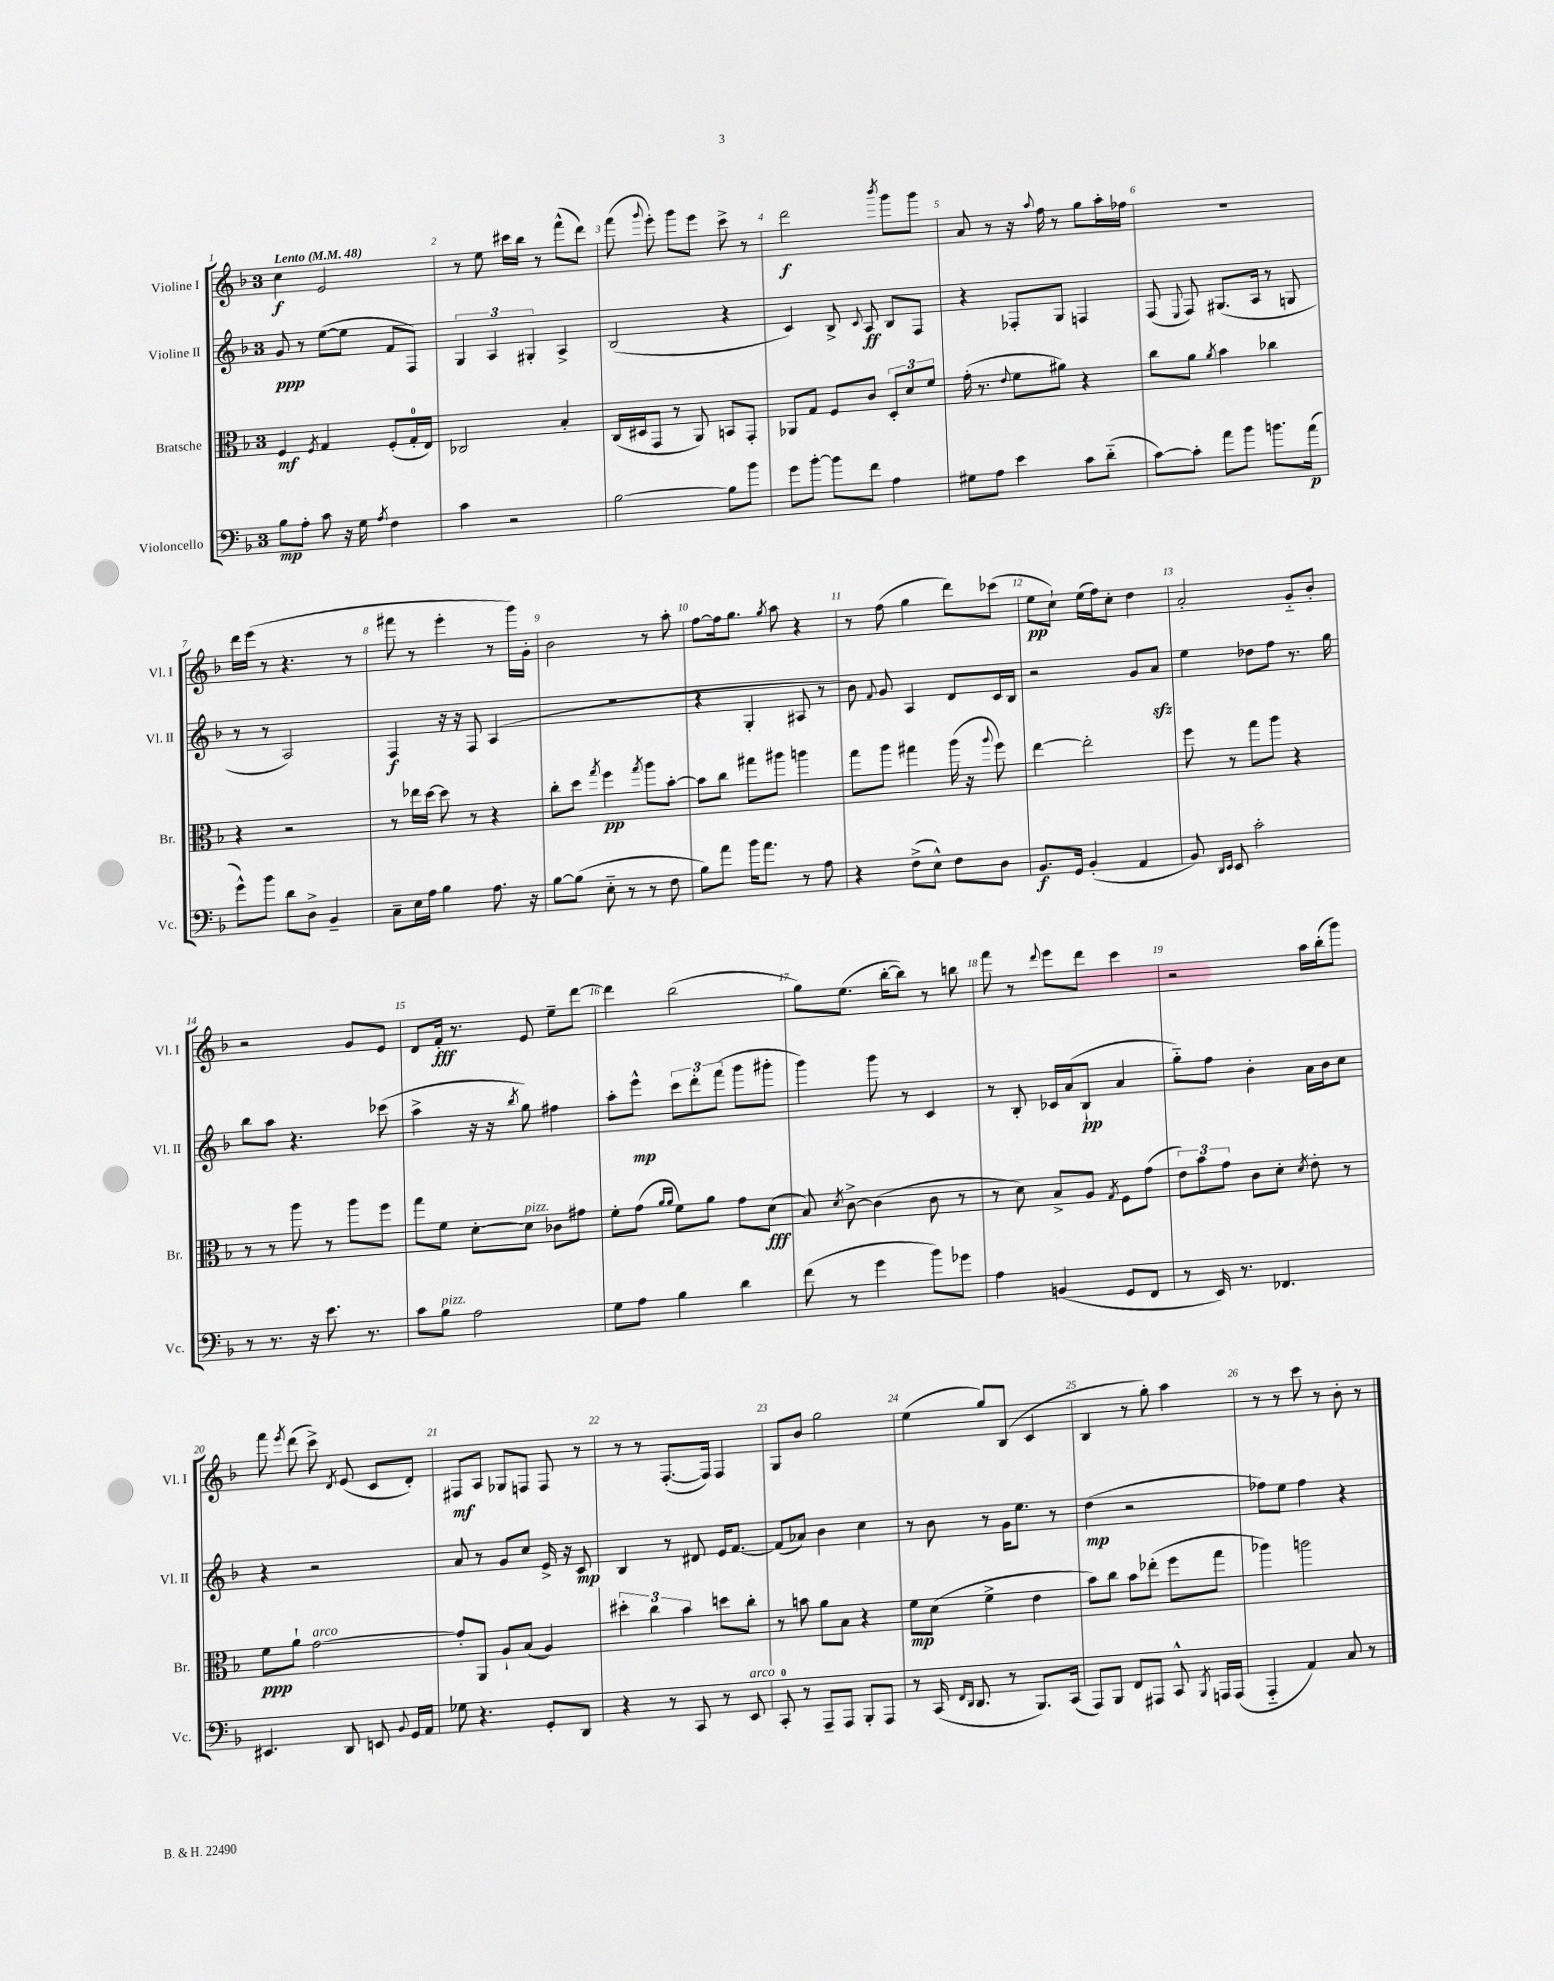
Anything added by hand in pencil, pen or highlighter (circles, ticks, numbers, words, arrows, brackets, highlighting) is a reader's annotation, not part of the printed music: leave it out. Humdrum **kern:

**kern	**dynam	**kern	**dynam	**kern	**dynam	**kern	**dynam
*part4	*part4	*part3	*part3	*part2	*part2	*part1	*part1
*staff4	*staff4	*staff3	*staff3	*staff2	*staff2	*staff1	*staff1
*I"Violoncello	*	*I"Bratsche	*	*I"Violine II	*	*I"Violine I	*
*I'Vc.	*	*I'Br.	*	*I'Vl. II	*	*I'Vl. I	*
*clefF4	*	*clefC3	*	*clefG2	*	*clefG2	*
*k[b-]	*	*k[b-]	*	*k[b-]	*	*k[b-]	*
*M3/4	*	*M3/4	*	*M3/4	*	*M3/4	*
*MM48	*	*MM48	*	*MM48	*	*MM48	*
=1	=1	=1	=1	=1	=1	=1	=1
!	!	!	!	!	!	!LO:TX:a:B:t=Lento	!
8B-\L	mp	4F/	mf	8g/	ppp	4cc\	f
8A'\J	.	.	.	8r	.	.	.
.	.	8qF/	.	.	.	.	.
8c\	.	4G/	.	([8ee\L	.	2e/	.
16r	.	.	.	8ee\J]	.	.	.
16G\	.	.	.	.	.	.	.
8qA/	.	.	.	.	.	.	.
4F\	.	(8F'/L	.	8f/L	.	.	.
.	.	16G'/L	.	8F/J)	.	.	.
.	.	16E/JJ)	.	.	.	.	.
=2	=2	=2	=2	=2	=2	=2	=2
4c\	.	2C-X/	.	6G/	.	8r	.
.	.	.	.	.	.	8ee\	.
.	.	.	.	6A/	.	.	.
2r	.	.	.	.	.	16ccc#X\LL	.
.	.	.	.	.	.	16bb-\JJ	.
.	.	.	.	6G#X'/	.	.	.
.	.	.	.	.	.	8r	.
.	.	4B-'/	.	4A^/	.	(8fff^^\L	.
.	.	.	.	.	.	8ddd\J)	.
=3	=3	=3	=3	=3	=3	=3	=3
[2B-\	.	(16C/LL	.	(2B-/	.	(8fff\	.
.	.	16D#X/J	.	.	.	.	.
.	.	.	.	.	.	8qqggg/	.
.	.	8GG/J	.	.	.	8eee'\)	.
.	.	8r	.	.	.	8ggg\L	.
.	.	8AA/)	.	.	.	8eee\J	.
8B-\L]	.	8BBn/L	.	4r	.	8ccc^\	.
8b-\J	.	8GG'/J	.	.	.	8r	.
=4	=4	=4	=4	=4	=4	=4	=4
8g\L	.	8AA-X/L	.	4c/)	.	2ddd\	f
[8b-'\J	.	8G/J	.	.	.	.	.
8b-\L]	.	8F/L	.	8B-^/	.	.	.
.	.	.	.	8qqc/	.	.	.
8f\J	.	8c/J	.	8A/	ff	.	.
.	.	.	.	.	.	8qbbb-/	.
4A\	.	12D'/L	.	8B-/L	.	8ggg\L	.
.	.	12d/	.	.	.	.	.
.	.	.	.	8F/J	.	8ggg\J	.
.	.	12f/J	.	.	.	.	.
=5	=5	=5	=5	=5	=5	=5	=5
8G#X\L	.	(16g'\	.	4r	.	8a/	.
.	.	8.r	.	.	.	.	.
8A\J	.	.	.	.	.	8r	.
.	.	8qqe/	.	.	.	.	.
4e\	.	8f\L	.	8F-X'/L	.	16r	.
.	.	.	.	.	.	8qqaa/	.
.	.	.	.	.	.	16ff\	.
.	.	8a#X\J)	.	8G/J	.	8r	.
8c\L	.	4r	.	4Fn/	.	8gg\L	.
(8d\J	.	.	.	.	.	16aa'\L	.
.	.	.	.	.	.	16ff-X\JJ	.
=6	=6	=6	=6	=6	=6	=6	=6
[8c\L)	.	8cc\L	.	(8F/	.	2.r	.
.	.	.	.	8qqE/	.	.	.
8c'\J]	.	8a\J	.	8F/)	.	.	.
.	.	8qa/	.	.	.	.	.
8a\L	.	4b-\	.	(8.G#X/L	.	.	.
8b-\J	.	.	.	.	.	.	.
.	.	.	.	16A/Jk	.	.	.
8.bn\L	.	4cc-X\	.	8r	.	.	.
.	.	.	.	8Gn/	.	.	.
(16a\Jk	p	.	.	.	.	.	.
!!LO:LB:g=z
=7	=7	=7	=7	=7	=7	=7	=7
8g^^\L)	.	4r	.	8r	.	16ddd\LL	.
.	.	.	.	.	.	(16eee\JJ	.
8b-\J	.	.	.	8r	.	8r	.
8d\L	.	2r	.	2A/)	.	4.r	.
8D^\J	.	.	.	.	.	.	.
4BB-~/	.	.	.	.	.	.	.
.	.	.	.	.	.	8r	.
=8	=8	=8	=8	=8	=8	=8	=8
8C~\L	.	8r	.	4F/	f	8fff#X\	.
16E\L	.	16ee-X\LL	.	.	.	8r	.
16A\JJ	.	[16dd\JJ	.	.	.	.	.
4B-\	.	8dd\]	.	16r	.	4eee'\	.
.	.	.	.	16r	.	.	.
.	.	8r	.	8F/	.	.	.
8.A\	.	4r	.	(4A/	.	8r	.
.	.	.	.	.	.	16ggg\LL)	.
16r	.	.	.	.	.	16g'\JJ	.
=9	=9	=9	=9	=9	=9	=9	=9
[8B-\L	.	8cc'\L	.	2.r	.	2b-\	.
(8B-\J]	.	8dd\J	.	.	.	.	.
.	.	8qgg/	.	.	.	.	.
8E\	.	4ff\	pp	.	.	.	.
8r	.	.	.	.	.	.	.
.	.	8qgg/	.	.	.	.	.
8r	.	8aa\L	.	.	.	8r	.
8F\	.	[8b-'\J	.	.	.	8aa'\	.
=10	=10	=10	=10	=10	=10	=10	=10
8B-\L)	.	8b-\L]	.	4r	.	[8ff\L	.
8a\J	.	8cc\J	.	.	.	16ff\k]	.
.	.	.	.	.	.	8.gg\J	.
16b-\KL	.	8gg#X\L	.	4G'/	.	.	.
8.a\J	.	.	.	.	.	.	.
.	.	.	.	.	.	8qgg/	.
.	.	8aa#X\J	.	.	.	8aa\	.
8r	.	4aan\	.	8A#X/	.	4r	.
8A\	.	.	.	8r	.	.	.
=11	=11	=11	=11	=11	=11	=11	=11
4r	.	8gg\L	.	8b-\)	.	8r	.
.	.	.	.	8qqf/	.	.	.
.	.	8aa\J	.	8g/	.	(8ff\	.
(8F^\L	.	4gg#X\	.	4A/	.	4gg\	.
8E^^\J)	.	.	.	.	.	.	.
8F\L	.	(16aa\	.	8d/L	.	8ddd\L)	.
.	.	16r	.	.	.	.	.
.	.	8qqaa/	.	.	.	.	.
8D\J	.	8ff\)	.	16c/L	.	(8ccc-X\J	.
.	.	.	.	16B-/JJ	.	.	.
=12	=12	=12	=12	=12	=12	=12	=12
8.BB-/L	f	[4ee\	.	2r	.	8ee\L	pp
.	.	.	.	.	.	8cc`\J)	.
16GG/Jk	.	.	.	.	.	.	.
(4BB-'/	.	2ee'\]	.	.	.	(16ee\LL	.
.	.	.	.	.	.	16ff\J)	.
.	.	.	.	.	.	8cc'\J	.
4AA/	.	.	.	8g/L	.	4dd\	.
.	.	.	.	8azz/J	.	.	.
=13	=13	=13	=13	=13	=13	=13	=13
8BB-/)	.	8ff\	.	4ee\	.	2a'/	.
16qqDD/LL	.	.	.	.	.	.	.
16qqEE/JJ	.	.	.	.	.	.	.
8EE/	.	8r	.	.	.	.	.
2c'\	.	8gg\L	.	8dd-X\L	.	.	.
.	.	8aa\J	.	8ff\J	.	.	.
.	.	4r	.	8.r	.	8g/L	.
.	.	.	.	.	.	8b-'/J	.
.	.	.	.	16gg\	.	.	.
!!LO:LB:g=z
=14	=14	=14	=14	=14	=14	=14	=14
8r	.	8r	.	8bb-\L	.	2r	.
8.r	.	8r	.	8aa\J	.	.	.
.	.	8aa\	.	4.r	.	.	.
16r	.	.	.	.	.	.	.
8.e\	.	8r	.	.	.	.	.
.	.	8aa\L	.	.	.	8g/L	.
8.r	.	.	.	.	.	.	.
.	.	8ff\J	.	(8ccc-X\	.	8e/J	.
=15	=15	=15	=15	=15	=15	=15	=15
8c\L	.	8gg\L	.	4aa^\	.	8d/L	.
!LO:TX:a:i:t=pizz.	!	!	!	!	!	!	!
8B-\J	.	8f\J	.	.	.	16f'/Jk	fff
.	.	.	.	.	.	8.r	.
2A\	.	[8d'\L	.	16r	.	.	.
.	.	.	.	16r	.	.	.
.	.	.	.	8qbb-/	.	.	.
!	!	!LO:TX:a:i:t=pizz.	!	!	!	!	!
.	.	8d\J]	.	8gg\)	.	8e/	.
.	.	8c-X\L	.	4ff#X\	.	8ee~\L	.
.	.	8g#X\J	.	.	.	[8ddd\J	.
=16	=16	=16	=16	=16	=16	=16	=16
8G\L	.	8f'\L	.	8aa'\L	.	4ddd\]	.
8A\J	.	(8g\J	.	8eee^^\J	mp	.	.
.	.	16qqa/LL	.	.	.	.	.
.	.	16qqa/JJ	.	.	.	.	.
4B-\	.	8f\L)	.	12ccc\L	.	(2bb-\	.
.	.	.	.	12ddd'\	.	.	.
.	.	8a\J	.	.	.	.	.
.	.	.	.	(12fff\J	.	.	.
4d\	.	8g\L	.	8ggg\L	.	.	.
.	.	(8d\J	fff	8ggg#X'\J	.	.	.
=17	=17	=17	=17	=17	=17	=17	=17
(8f\	.	8B-/)	.	4ggg\)	.	8gg\L)	.
.	.	8qd/	.	.	.	.	.
8r	.	[8c^\	.	.	.	(8.ee\J	.
4g\	.	(4c\]	.	8ggg\	.	.	.
.	.	.	.	.	.	[16bb-'\KL	.
.	.	.	.	8r	.	8bb-\J])	.
8b-\L)	.	8c\	.	4c/	.	8r	.
8g-X\J	.	8r	.	.	.	8bbn\	.
=18	=18	=18	=18	=18	=18	=18	=18
4A\	.	8r	.	8r	.	8fff\	.
.	.	8d\)	.	8B-'/	.	8r	.
.	.	.	.	.	.	8qqddd/	.
(4BBn/	.	8B-^/L	.	16c-X/LL	.	8eee\L	.
.	.	.	.	(16a/J	.	.	.
.	.	8A/J	.	8B-`/J	pp	8ddd\J	.
.	.	8qG/	.	.	.	.	.
8GG/L	.	8F\L	.	4a/	.	4ccc\	.
8FF/J	.	(8g\J	.	.	.	.	.
=19	=19	=19	=19	=19	=19	=19	=19
8r	.	12e\L)	.	8gg\L)	.	2r	.
.	.	12b-\	.	.	.	.	.
16EE/)	.	.	.	8ff\J	.	.	.
.	.	12g\J	.	.	.	.	.
8.r	.	.	.	.	.	.	.
.	.	8c\L	.	4b-'\	.	.	.
4.FF-X/	.	8d'\J	.	.	.	.	.
.	.	8qd/	.	.	.	.	.
.	.	8e'\	.	16a\LL	.	16aa\LL	.
.	.	.	.	16b-\J	.	(16bb-'\J	.
.	.	8r	.	8cc\J	.	8ggg\J)	.
!!LO:LB:g=z
=20	=20	=20	=20	=20	=20	=20	=20
4.EE#X/	.	8f\L	ppp	4r	.	8fff\	.
.	.	.	.	.	.	8qeee/	.
.	.	8a`\J	.	.	.	(8ddd\	.
!	!	!LO:TX:a:i:t=arco	!	!	!	!	!
.	.	[2g\	.	2r	.	8ccc^\)	.
.	.	.	.	.	.	8qd/	.
8DD/	.	.	.	.	.	(8e/	.
8EEn/	.	.	.	.	.	8c/L	.
8qqBB-/	.	.	.	.	.	.	.
16GG/LL	.	.	.	.	.	8d'/J)	.
16AA/JJ	.	.	.	.	.	.	.
=21	=21	=21	=21	=21	=21	=21	=21
8G-X\	.	8g'/L]	.	8a/	.	8F#X/L	mf
4.r	.	8AA/J	.	8r	.	8A/J	.
.	.	8A`/L	.	8g/L	.	8G-X/L	.
.	.	(8B-/J	.	8cc/J	.	8Fn/J	.
8GG'/L	.	4A/)	.	16e^/	.	8F/	.
.	.	.	.	16r	.	.	.
8DD/J	.	.	.	8c/	mp	8r	.
=22	=22	=22	=22	=22	=22	=22	=22
4r	.	6dd#X'\	.	4B-/	.	8r	.
.	.	.	.	.	.	8r	.
.	.	6cc\	.	.	.	.	.
8r	.	.	.	8r	.	([8.F'/L	.
.	.	6b-\	.	.	.	.	.
8CC/	.	.	.	8d#X/	.	.	.
.	.	.	.	.	.	16F/Jk])	.
8r	.	8ddn\L	.	16e/KL	.	4F/	.
.	.	.	.	[8.f/J	.	.	.
!LO:TX:a:i:t=arco	!	!	!	!	!	!	!
8EE/	.	8cc'\J	.	.	.	.	.
=23	=23	=23	=23	=23	=23	=23	=23
8CC'/	.	8r	.	(8f/L]	.	8G/L	.
8r	.	8bn\	.	8a-X/J)	.	8b-/J	.
8AAA~/L	.	8a\L	.	4b-\	.	2gg\	.
8AAA/J	.	8B-\J	.	.	.	.	.
8BBB-'/L	.	4r	.	4cc\	.	.	.
8AAA/J	.	.	.	.	.	.	.
=24	=24	=24	=24	=24	=24	=24	=24
8r	.	8f\L	mp	8r	.	(4ee\	.
(16CC/	.	(8d\J	.	8b-\	.	.	.
16qqFF/LL	.	.	.	.	.	.	.
16qqDD/JJ	.	.	.	.	.	.	.
8.DD/	.	.	.	.	.	.	.
.	.	4f^\	.	8r	.	8gg/L)	.
8r	.	.	.	16g\KL	.	(8B-/J	.
.	.	.	.	8.ee\J	.	.	.
8.BBB-/L)	.	4e\	.	.	.	4c/	.
.	.	.	.	8r	.	.	.
(16CC/Jk	.	.	.	.	.	.	.
=25	=25	=25	=25	=25	=25	=25	=25
8AAA/L)	.	8b-\L)	.	(4dd\	mp	4B-/	.
8BBB-/J	.	8cc\J	.	.	.	.	.
8FF/L	.	8b-\L	.	2r	.	8r	.
8AAA#X/J	.	(8ee-X'\J	.	.	.	8gg'\)	.
8CC^^/	.	8ff\L	.	.	.	4aa\	.
8qBBB-/	.	.	.	.	.	.	.
16AAAn/LL	.	8gg\J	.	.	.	.	.
(16AAA/JJ	.	.	.	.	.	.	.
=26	=26	=26	=26	=26	=26	=26	=26
4AAA/	.	4aa-X\)	.	8ff-X\L)	.	8r	.
.	.	.	.	8ee\J	.	8r	.
4AA/)	.	2aan\	.	4ff-\	.	8ccc\	.
.	.	.	.	.	.	8r	.
8C/	.	.	.	4r	.	8b-'\	.
8r	.	.	.	.	.	8r	.
==	==	==	==	==	==	==	==
*-	*-	*-	*-	*-	*-	*-	*-
